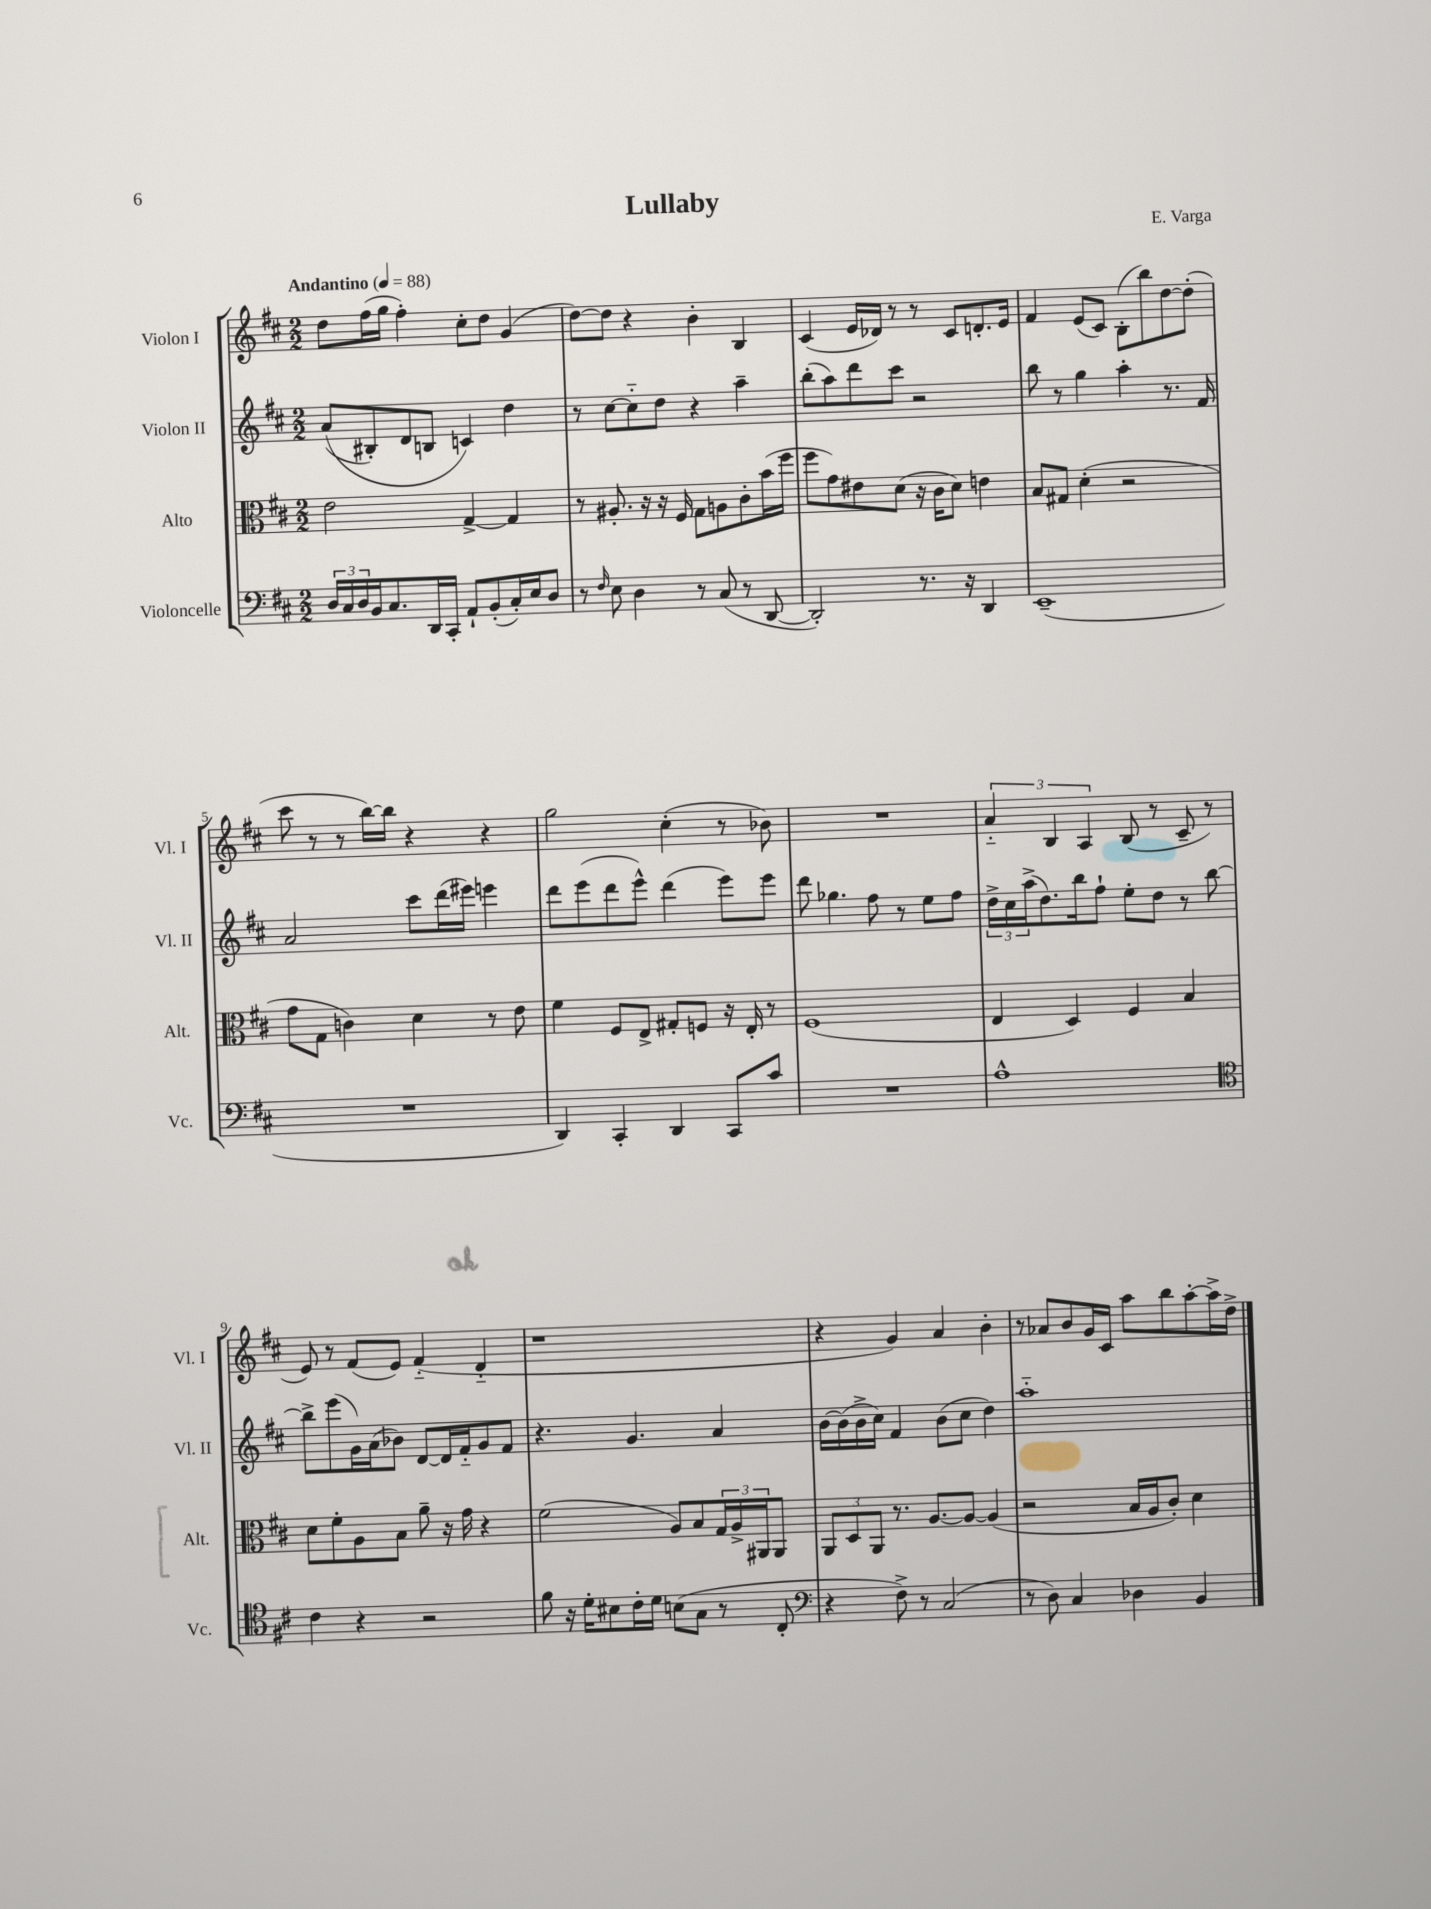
\header { title = "Lullaby" composer = "E. Varga" }
<<
\new StaffGroup <<
\new Staff = "s0" \with { instrumentName = "Violon I" shortInstrumentName = "Vl. I" } {
    \clef treble \key d \major \numericTimeSignature \time 2/2 \tempo "Andantino" 4 = 88
    d''8 fis''16( g''16 fis''4-.) cis''8-. d''8 g'4( |
    d''8~) d''8 r4 b'4-. b4 |
    cis'4( e'16 des'16) r8 r8 cis'8 d'8.-. e'16 |
    fis'4 e'8( cis'8) b8-.( b''8) d''8~ d''8-.( |
    cis'''8 r8 r8 b''16~) b''16 r4 r4 |
    g''2 cis''4-.( r8 bes'8) |
    R1 |
    \tuplet 3/2 { a'4-_ b4 a4 } b8( r8 cis'8-- r8 |
    e'8) r8 fis'8( e'8) fis'4-_( d'4-_ |
    r1 |
    r4 g'4) a'4 b'4-. |
    r8 aes'8 b'8 g'16 cis'16 a''8 b''8 a''8~-. a''16-> d''16-> \bar "|." |
}
\new Staff = "s1" \with { instrumentName = "Violon II" shortInstrumentName = "Vl. II" } {
    \clef treble \key d \major \numericTimeSignature \time 2/2
    a'8(\( bis8-.) d'8 b8 c'4\) d''4 |
    r8 cis''8~ cis''8-_ d''8 r4 a''4-- |
    b''8-.( a''8) d'''8 cis'''8 r2 |
    b''8 r8 g''4 a''4-. r8. fis'16 |
    a'2 cis'''8 d'''16( eis'''16) e'''4 |
    d'''8 e'''8( d'''8 e'''8-^) d'''4( e'''8) e'''8 |
    d'''8 ges''4. fis''8 r8 e''8 fis''8 |
    \tuplet 3/2 { d''16-> cis''16 a''16->( } d''8.) b''16 fis''8-! e''8-. d''8 r8 b''8~ |
    b''8-> e'''8( g'16) a'16( bes'8) d'8~ d'16 fis'16-_ g'8 fis'8 |
    r4. g'4. a'4 |
    b'16~ b'16( b'16-> cis''16) fis'4 b'8( cis''8 d''4) |
    a''1-_ \bar "|." |
}
\new Staff = "s2" \with { instrumentName = "Alto" shortInstrumentName = "Alt." } {
    \clef alto \key d \major \numericTimeSignature \time 2/2
    e'2 g4~-> g4 |
    r8 ais8.-. r16 r16 fis16 g8 a8 cis'8-. b'16( fis''16 |
    fis''8 g'8) eis'8 d'8( r16 cis'16 d'8) e'4 |
    b8 gis8 d'4-.( r2 |
    g'8 g8 c'4) d'4 r8 e'8 |
    fis'4 fis8 e8-> gis8-. f8 r16 e16-. r8 |
    fis1( |
    e4 d4) fis4 b4 |
    d'8 fis'8-. a8 b8 a'8-- r16 g'16 r4 |
    fis'2( a8) b8 \tuplet 3/2 { g16 a16-> ais,16 } ais,8 |
    \tuplet 3/2 { a,8 d8 a,8 } r8. a8.~ a8~ a4( |
    r2 b16 a16 cis'8-.) d'4 \bar "|." |
}
\new Staff = "s3" \with { instrumentName = "Violoncelle" shortInstrumentName = "Vc." } {
    \clef bass \key d \major \numericTimeSignature \time 2/2
    \tuplet 3/2 { d16 cis16 d16 } b,16 cis8. d,16 cis,16-. a,8-! b,8-.( cis16-.) e16 d8 |
    r8 \grace { fis16 } e8 d4 r8 cis8( r8 d,8~ |
    d,2-.) r8. r16 d,4 |
    e,1--( |
    R1 |
    d,4) cis,4-. d,4 cis,8 cis'8 |
    R1 |
    a1-^ |
    \clef tenor cis'4 r4 r2 |
    fis'8 r16 d'16-. bis8 cis'16-. d'16 b8( g8 r8 cis8-. |
    \clef bass r4 fis8->) r8 cis2( |
    r8 d8) cis4 des4 b,4 \bar "|." |
}
>>
>>
